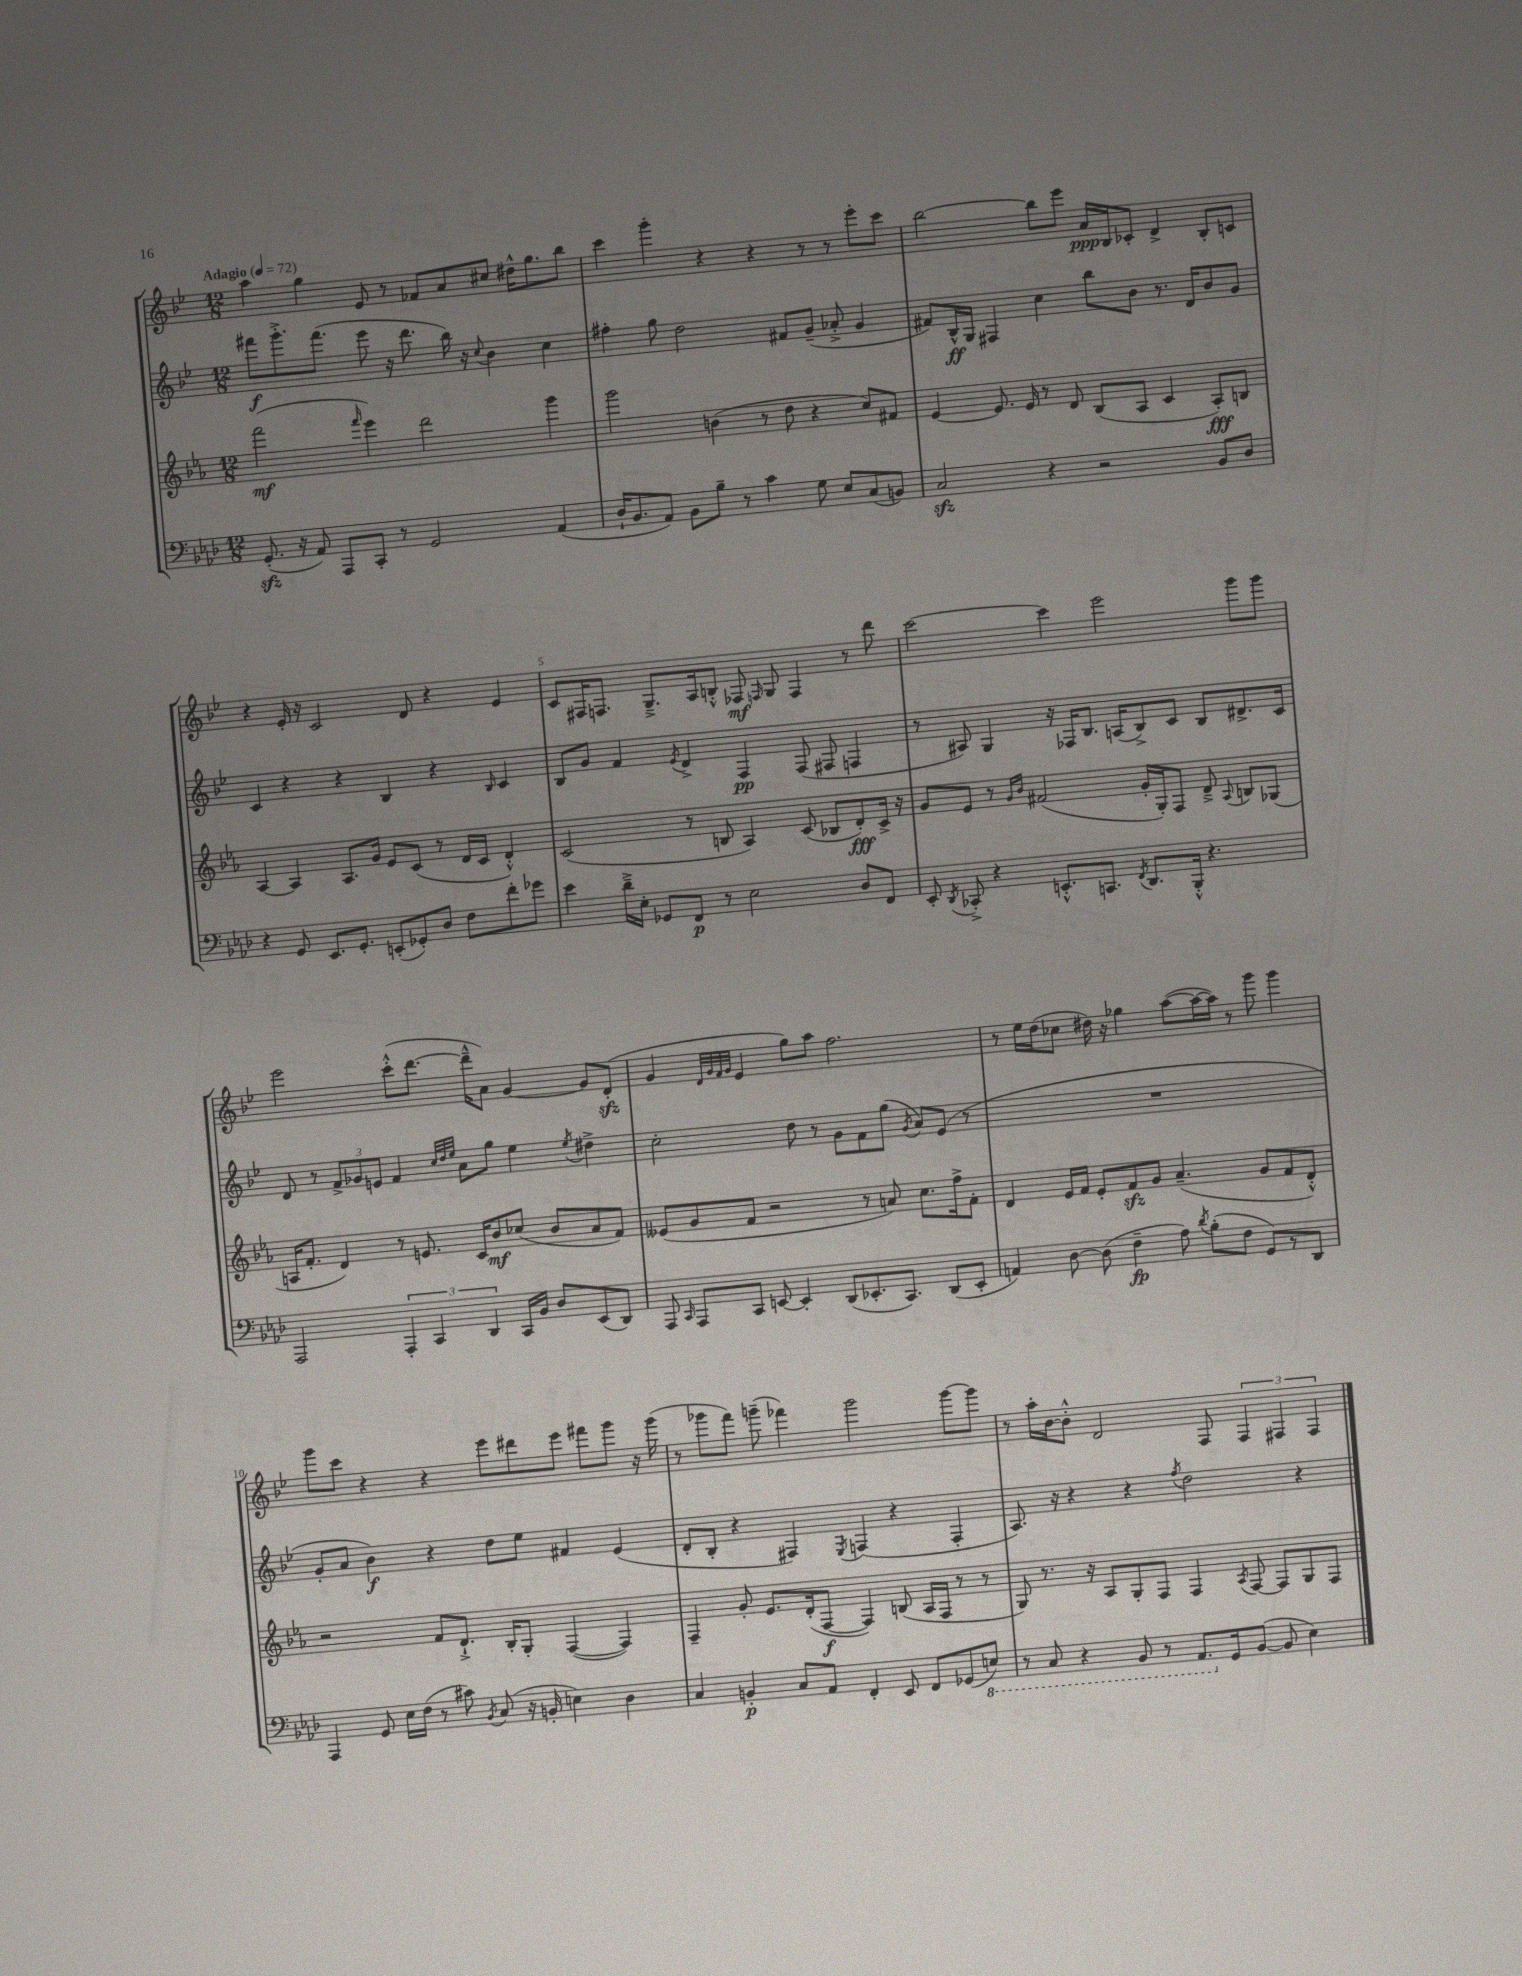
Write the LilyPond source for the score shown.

<<
\new StaffGroup <<
\new Staff = "s0" {
    \clef treble \key bes \major \numericTimeSignature \time 12/8 \tempo "Adagio" 4 = 72
    \autoBeamOff a''4 g''4 ees'8 r8 fes'8[ a'8 cis''8] dis''16[-^ g''8. bes''8] |
    c'''4 g'''4-. r4 r4 r8 r8 ees'''8[-. c'''8] |
    bes''2~ bes''8[ ees'''8] a'16[\ppp bes16 ces'8]-. d'4-> bes8[-. c'8] |
    r4 ees'16-. r16 c'2 d'8 r4 ees'4 |
    c'8[ fis16 f8.] g8.[---> a16 b8]-.-^ fes8\mf \grace { f16 } g8 f4 r8 d'''8 |
    c'''2~ c'''4 ees'''2 g'''8[ g'''8] |
    ees'''2 c'''8[-.-^( d'''8.]~ d'''16[---^ a'8]) g'4~ g'8[ d'8]-.\sfz( |
    g'4 \grace { d'32[ g'32 f'32 g'32] } ees'4 g''8[) a''8] f''2. |
    r8 ees''16[ d''16( ces''8] dis''16) r16 ges''4 a''8[~( a''16~ a''16]) r8 g'''8 g'''4 |
    g'''8[ c'''8] r4 r4 ees'''8[ dis'''8 ees'''8] fis'''8[ g'''8] r16 g'''16( |
    r8 ges'''8[ f'''8]) g'''8--( fes'''4) g'''2 g'''8[~ g'''8] |
    r8 a''16[-. bes'16~ bes'8]-.-^ d'2 f8 \tuplet 3/2 { f4 fis4 fis4 } \bar "|." |
}
\new Staff = "s1" {
    \clef treble \key bes \major \numericTimeSignature \time 12/8
    \autoBeamOff fis'''8[\f g'''8.-.-> fis'''8.]( ees'''8 r16 d'''8. bes''16) r16 \appoggiatura { c''8 } bes'4 c''4 |
    fis''4-. g''8 d''2 fis'8[ g'8]--( aes'8-.-> g'4 |
    fis'8[) bes16-^\ff g16] fis4 c''4 bes''8[ bes'8] r8. d'16[ bes'8 g'8] |
    c'4 r4 r4 bes4 r4 \grace { bes16 } c'4 |
    bes8[ g'8] f'4 \acciaccatura { ees'8 } d'4-> f4\pp f8( fis8 f4 |
    r8 ais8) g4 r16 fes16[ bes8.] a16[( bes8->) c'8] bes8[ dis'8.-> c'16] |
    d'8 r8 \tuplet 3/2 { f'8[-> ges'8 e'8] } f'4 \grace { c''32[ d''32 ees''32] } a'8[ g''8] ees''4 \acciaccatura { ees''8 } dis''4-> |
    c''2-. d''8 r8 g'8[ f'8 g''8]( \acciaccatura { g'8 } a'8[) ees'8]( r8 |
    R1. |
    g'8[-. a'8] bes'4\f) r4 d''8[ ees''8] fis'4 ees'4( |
    d'8[-. bes8]-. r4 fis4) \acciaccatura { ees8 } f4( r4 f4-. |
    a8.) r16 r4 r4 \acciaccatura { f''8 } d''2 r4 \bar "|." |
}
\new Staff = "s2" {
    \clef treble \key ees \major \numericTimeSignature \time 12/8
    \autoBeamOff f'''2\mf( \grace { f'''16 } ees'''4) d'''2 g'''4 |
    g'''2 b'4( r8 d''8 r4 c''8[) fis'8] |
    ees'4~ ees'8. ees'16 r8 d'8 bes8[( aes8] c'4 aes8[-.\fff) b8] |
    aes4~ aes4 aes8.[ g'16] ees'8[ c'8]( r8 d'16[ c'16] d'4-.-^) |
    c'2( r8 b8 aes4) c'8( bes8[ d'8-.\fff) c'16]-> r16 |
    g'8[ ees'8] r8 \grace { g'16[ bes'16] } fis'2( g'16[-. g16-.) f8] d'8---> \appoggiatura { aes8 } b8[ ges8]( |
    a16[ f'8.]-. d'4) r8 e'8. c'16[ bes'8\mf ces''8]( bes'8[ aes'8 f'8]) |
    eeses'8[( g'8 f'8] r2 r8 a'8) c''8.[ f''16-> f'8]-. |
    d'4 ees'16[ f'16] ees'8[-. f'8\sfz g'8] aes'4.--( g'8[ f'8 d'8]-.-^) |
    r2 f'8[ d'8.]-!-> bes16[-. g8]-. f4~( f4) |
    f4-- g'8-. ees'8.[ d'16-.( f8]~\f f4) b8( aes16[ f16] r8 r8 |
    g8) r8. r16 aes8[ g8-. f8] f4 \acciaccatura { aes8 } f8~ f8[ g8 f8] \bar "|." |
}
\new Staff = "s3" {
    \clef bass \key aes \major \numericTimeSignature \time 12/8
    \autoBeamOff g,8.-.\sfz( r16 aes,8) aes,,8[ c,8]-. r8 g,2 aes,4( |
    des16[-! bes,8. aes,8]) bes,8[ bes8]-- r8 c'4 g8 ees8[ c8( b,8]) |
    c2\sfz r4 r2 bes,8[ des8] |
    r4 g,8 ees,8.[ g,8.]-. e,8[-.( ges,8-.) des8] f8[ f'8-. ges'8] |
    ees'4 des'16[---> ees16]-. ges,8[ f,8]\p r8 ees2 des8[ f,8] |
    ees,8-. \acciaccatura { des,8 } ces,8-.-> r4 e,8.[-.-^ c,8.] \acciaccatura { f,8 } des,8.[ bes,,16]-.-^ r4. |
    aes,,2 \tuplet 3/2 { aes,,4-. c,4 des,4 } c,16[ bes,16] des8[ ees,8( des,8]) |
    aes,,8 \grace { c,16 } aes,,8[ c,8] e,8~ e,4-. des,8[( ees,8.-. c,8.]) des,8[( ees,8]-. |
    a,4) des8~ des8( f4--\fp aes8) \acciaccatura { des'8 } bes8[-.( f8] g,8[) r8 des,8] |
    aes,,4 g,8 ees16[ f16]( r8 cis'8) \acciaccatura { bes,8 } c8( r16 b,16-. e4) des4 |
    c4 b,4-.\p c8[ aes,8] f,4-. ees,8 f,8[ ges,8( \ottava #-1 e,8]) |
    r8 c,8 r4 bes,,8 r8 aes,,8.[ \ottava #0 g,16 bes,8]~( bes,8 ees4) \bar "|." |
}
>>
>>
\layout { \context { \Score \override BarNumber.break-visibility = ##(#f #t #t) barNumberVisibility = #(every-nth-bar-number-visible 5) } }
